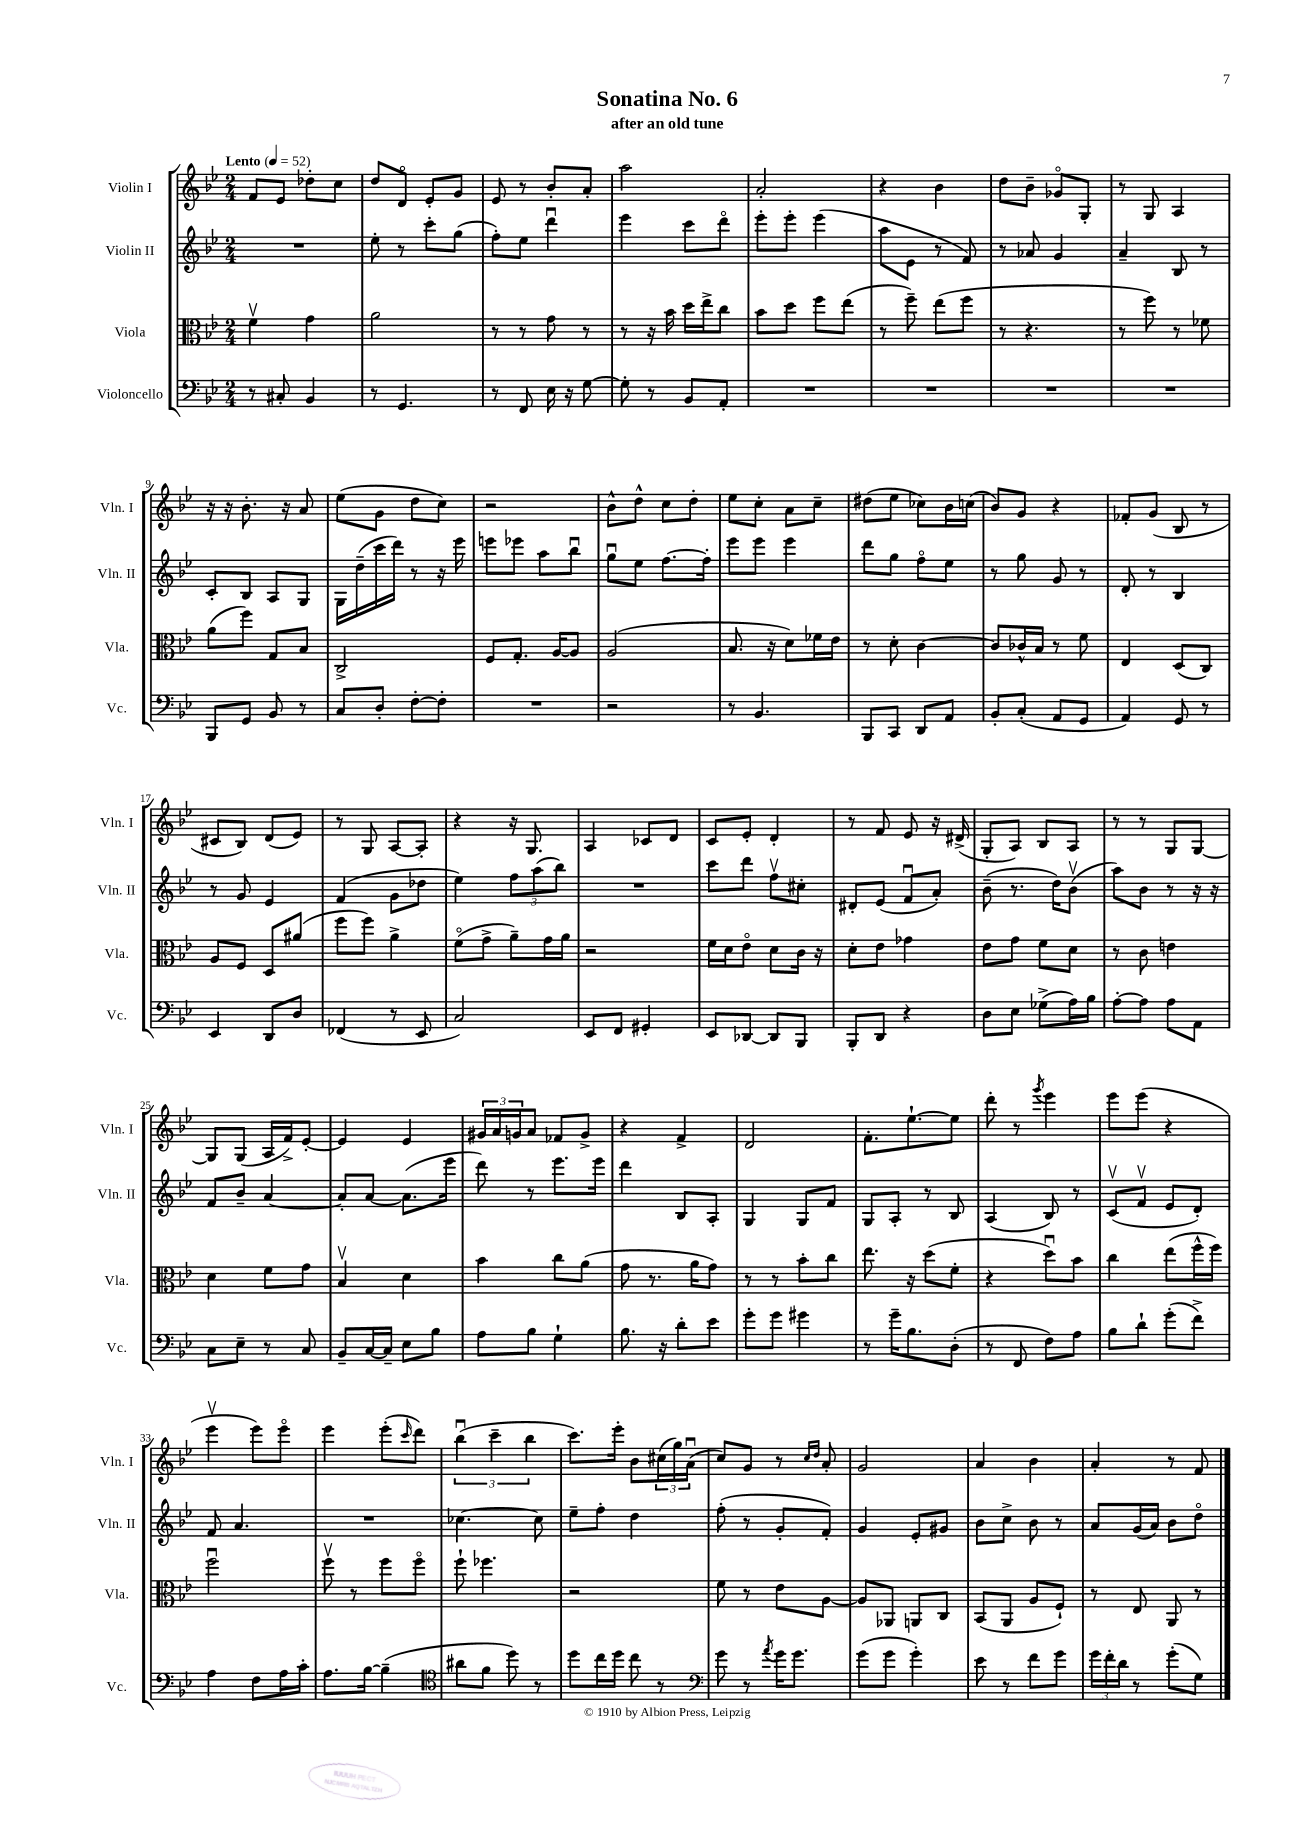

**kern	**kern	**kern	**kern
*staff4	*staff3	*staff2	*staff1
*clefF4	*clefC3	*clefG2	*clefG2
*k[b-e-]	*k[b-e-]	*k[b-e-]	*k[b-e-]
*M2/4	*M2/4	*M2/4	*M2/4
*MM52	*MM52	*MM52	*MM52
8r	4fv	2r	8f
8C#'	.	.	8e-
4BB-	4g	.	8dd-'
.	.	.	8cc
=	=	=	=
8r	2a	8ee-'	8dd
4.GG	.	8r	8do
.	.	8ccc'	8e-'
.	.	(8gg	8g
=	=	=	=
8r	8r	8ff')	8e-
8FF	8r	8ee-	8r
16E-	8g	4dddu	8b-'
16r	.	.	.
[8G	8r	.	8a'
=	=	=	=
8G']	8r	4eee-	2aa
8r	16r	.	.
.	16b-	.	.
8BB-	16dd	8ccc	.
.	16ee-^	.	.
8AA'	8cc	8dddo	.
=	=	=	=
2r	8b-	8eee-'	2a'
.	8dd	8eee-'	.
.	8ff	(4eee-	.
.	(8ee-	.	.
=	=	=	=
2r	8r	8aa	4r
.	8ff~)	8e-	.
.	(8ee-	8r	4b-
.	8ff	8f)	.
=	=	=	=
2r	8r	8r	8dd
.	4.r	8a-	8b-~
.	.	4g	8g-o
.	.	.	8G'
=	=	=	=
2r	8r	4a~	8r
.	8ff)	.	8G
.	8r	8B-	4A
.	8f-	8r	.
=	=	=	=
8BBB-	(8a	8c'	16r
.	.	.	16r
8GG	8ff)	8B-	8.b-'
8BB-	8G	8A	.
.	.	.	16r
8r	8B-	8G	8a
=	=	=	=
8C	2C^	16G	(8ee-
.	.	(16dd~	.
8D'	.	16ccc	8g
.	.	16ddd)	.
[8F'	.	8r	8dd
8F']	.	16r	8cc)
.	.	16eee-	.
=	=	=	=
2r	8F	8eee	2r
.	8.G'	8eee-	.
.	.	8aa	.
.	[16A	.	.
.	8A]	8bb-u	.
=	=	=	=
2r	(2A	8ggu	8b-^^
.	.	8ee-	8dd^^
.	.	[8.ff	8cc
.	.	.	8dd'
.	.	16ff']	.
=	=	=	=
8r	8.B-	8eee-	8ee-
4.BB-	.	8eee-	8cc'
.	16r	.	.
.	8d)	4eee-	8a
.	16f-	.	8cc~
.	16e-	.	.
=	=	=	=
8BBB-	8r	8ddd	(8dd#
8CC	8d'	8gg	8ee-
8DD	[4c	8ffo	8cc-)
8AA	.	8ee-	16b-
.	.	.	(16cc
=	=	=	=
8BB-'	8c]	8r	8b-)
(8C'	16c-^^	8gg	8g
.	16B-	.	.
8AA	8r	8g	4r
8GG	8f	8r	.
=	=	=	=
4AA)	4E-	8d'	8f-'
.	.	8r	(8g
8GG	(8D	4B-	8B-
8r	8C)	.	8r
=	=	=	=
4EE-	8A	8r	8c#
.	8F	8g	8B-)
8DD	8D	4e-	(8d
8D	(8a#	.	8e-)
=	=	=	=
(4FF-	8ff	(4f	8r
.	8ff)	.	8G
8r	4a^	8g	[8A
8EE-	.	8dd-	8A']
=	=	=	=
2C)	(8fo	4ee-)	4r
.	8g^	.	.
.	8a~)	12ff	16r
.	.	.	8.G
.	.	(12aa	.
.	16g	.	.
.	.	12bb-)	.
.	16a	.	.
=	=	=	=
8EE-	2r	2r	4A
8FF	.	.	.
4GG#'	.	.	8c-
.	.	.	8d
=	=	=	=
8EE-	16f	8ccc	8c
.	16d	.	.
[8DD-	8e-o	8ddd	8e-'
8DD-]	8d	8ffv	4d'
8BBB-	16c	8cc#'	.
.	16r	.	.
=	=	=	=
8BBB-'	8d'	8d#'	8r
8DD	8e-	(8e-	8f
4r	4g-	8fu	8e-
.	.	8a')	16r
.	.	.	(16d#^
=	=	=	=
8D	8e-	(8b-~	8G'
8E-	8g	8.r	8A)
(8G-^	8f	.	8B-
.	.	16dd)	.
16A)	8d	(8b-v	8A
16B-	.	.	.
=	=	=	=
[8A'	8r	8aa)	8r
8A]	8c	8b-	8r
8A	4e	8r	8G
8AA	.	16r	[8G
.	.	16r	.
=	=	=	=
8C	4d	8f	8G]
8E-~	.	8b-~	(8G
8r	8f	[4a	16A
.	.	.	16f^)
8C	8g	.	[8e-'
=	=	=	=
8BB-~	4B-v	8a']	4e-]
[16C	.	[8a	.
16C~]	.	.	.
8E-	4d	(8.a]	4e-
8B-	.	.	.
.	.	16eee-	.
=	=	=	=
8A	4b-	8ddd)	24g#
.	.	.	24a
.	.	.	24g
8B-	.	8r	8a
4G`	8cc	8.eee-	8f-
.	(8a	.	8g^
.	.	16eee-	.
=	=	=	=
8.B-	8g	4ddd	4r
.	8.r	.	.
16r	.	.	.
8d'	.	8B-	4f^
.	16a	.	.
8e-	8g)	8A'	.
=	=	=	=
8g'	8r	4G	2d
8g	8r	.	.
4g#	8b-'	8G	.
.	8cc	8f	.
=	=	=	=
8r	8.ee-	8G	8.f'
16g~	.	8A'	.
8.B-	16r	.	[8.ee-`
.	(8dd	8r	.
(8D'	8f'	8B-	8ee-]
=	=	=	=
8r	4r	(4A	8ddd'
8FF	.	.	8r
.	.	.	8qggg
8F)	8ddu)	8B-)	4eee-
8A	8b-	8r	.
=	=	=	=
8B-	4cc	(8cv	8eee-
8d`	.	8fv	(8eee-
(8g'	(8ee-	8e-	4r
8f^)	16ff^^	8d')	.
.	16ff)	.	.
=	=	=	=
4A	2ffu	8f	4eee-v
.	.	4.a	.
8F	.	.	8eee-)
16A	.	.	8eee-o
16c'	.	.	.
=	=	=	=
8.A	8ffv	2r	4eee-
.	8r	.	.
[16B-	.	.	.
(4B-~]	8ff	.	(8eee-'
.	.	.	16qqccc
.	8ffo	.	8ddd)
=	=	=	=
*clefC4	*	*	*
8a#	8ff`	[4.cc-	(6bb-u
8f	4.ff-	.	.
.	.	.	6ccc~
8dd)	.	.	.
.	.	.	6bb-
8r	.	8cc-]	.
=	=	=	=
8dd	2r	8ee-~	8.ccc)
16cc	.	8ff'	.
16dd	.	.	16eee-'
8cc	.	4dd	8b-
8r	.	.	(24cc#
.	.	.	24gg)
.	.	.	(24au
=	=	=	=
*clefF4	*	*	*
8g	8f	(8ff'	8cc)
8r	8r	8r	8g
8qa	.	.	.
16g	8e-	8g'	8r
8.g	.	.	.
.	.	.	16qqcc
.	.	.	16qqdd
.	[8A	8f')	8a'
=	=	=	=
(8g	8A]	4g	2g
8g	8AA-	.	.
4g')	8AA	8e-'	.
.	8C	8g#	.
=	=	=	=
8e-	(8BB-	8b-	4a
8r	8AA	8cc^	.
8f	8A	8b-	4b-
8g	8F`)	8r	.
=	=	=	=
24g	8r	8a	4a'
24f'	.	.	.
24d	.	.	.
8r	8E-	(16g	.
.	.	16a)	.
(8g'	8AA	8b-	8r
8G)	8r	8ddo	8f
==	==	==	==
*-	*-	*-	*-
